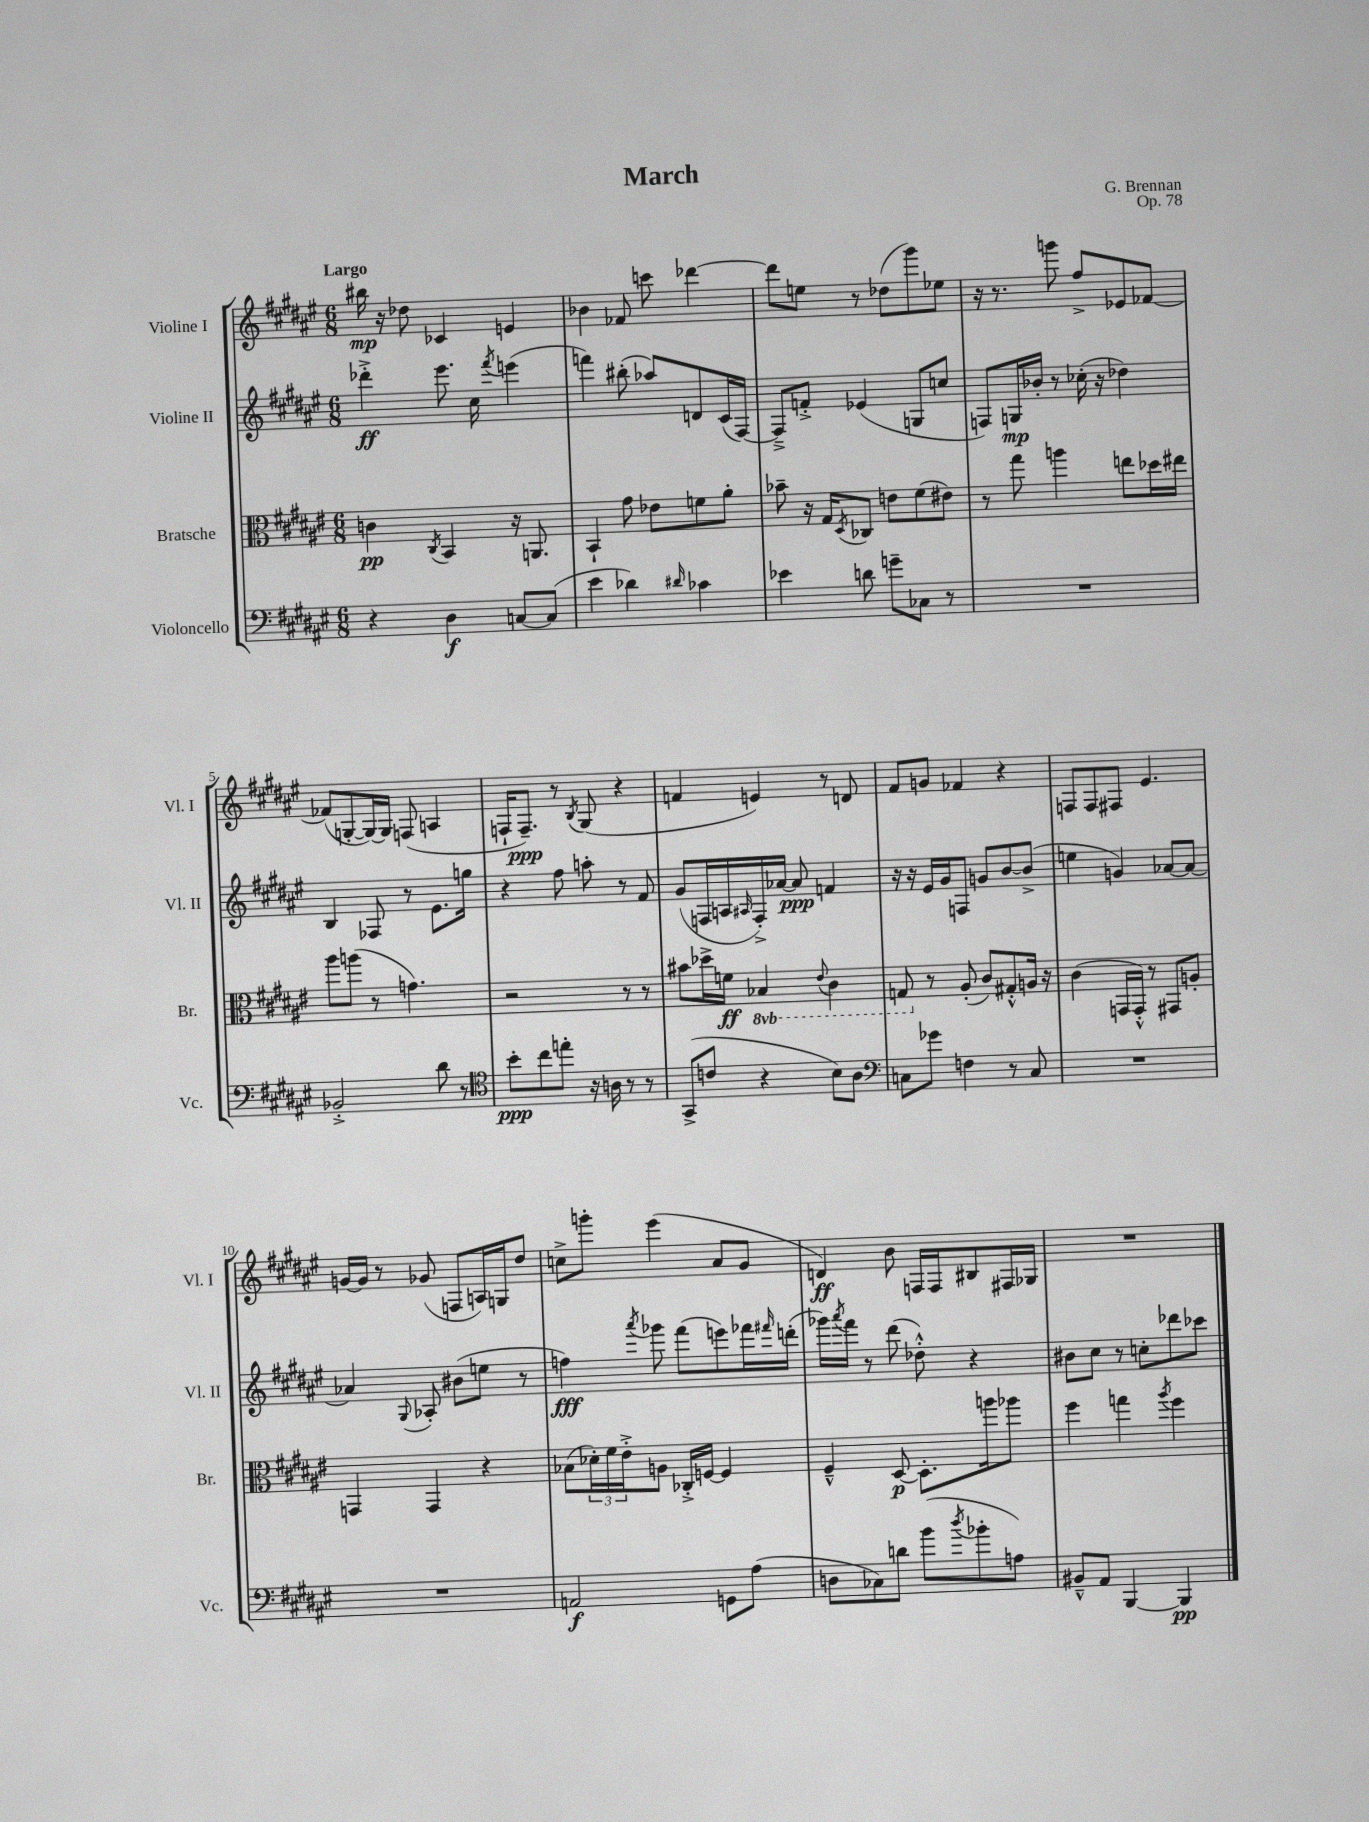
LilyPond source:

\header { title = "March" composer = "G. Brennan" opus = "Op. 78" }
<<
\new StaffGroup <<
\new Staff = "s0" \with { instrumentName = "Violine I" shortInstrumentName = "Vl. I" } {
    \clef treble \key fis \major \numericTimeSignature \time 6/8 \tempo "Largo"
    bis''16\mp r16 des''8 ces'4 e'4 |
    bes'4 fes'8 c'''8 des'''4~ |
    des'''8 e''8 r8 des''8( gis'''8) ees''8 |
    r16 r8. g'''8 fis''8-> ees'8 fes'8~ |
    fes'8( g8~-. g16~) g16 f8( a4 |
    f16-! f8.--\ppp) r8 \acciaccatura { b8 } gis8( r4 |
    f'4 e'4) r8 d'8 |
    fis'8 g'8 fes'4 r4 |
    f8 f8 fis8 eis'4. |
    g'16~ g'16 r8 ges'8( f8 a16) g16 dis''8 |
    c''8-> g'''8-. eis'''4( ais'8 gis'8 |
    d'4\ff) b'8 f16 f16 bis8 fis16 ges16 |
    R2. \bar "|." |
}
\new Staff = "s1" \with { instrumentName = "Violine II" shortInstrumentName = "Vl. II" } {
    \clef treble \key fis \major \numericTimeSignature \time 6/8
    des'''4-.->\ff eis'''8. cis''16 \acciaccatura { fis'''8 } e'''4( |
    f'''4) bis''8-.( aes''8) d'8 cis'16( fis16~) |
    fis8---> f'8-.-> ees'4( g8 c''8 |
    f8) g16\mp bes'16-. r8 ces''16-.( r16 des''4) |
    b4 fes8 r8 eis'8. g''16 |
    r4 fis''8 a''8-. r8 fis'8 |
    gis'8( f16 a16 \grace { ais16 } f16-.->) aes'16~ aes'8\ppp f'4 |
    r16 r16 eis'16 gis'16 f8 g'8 b'8~ b'8->( |
    e''4 g'4) aes'8~ aes'8~ |
    aes'4 \appoggiatura { gis8 } aes8-. bis'8( e''8 r8 |
    f''4\fff) \acciaccatura { ais'''8 } ges'''8 fis'''8( e'''8) fes'''16 \grace { fis'''16 } d'''16-.( |
    ges'''16) \acciaccatura { ais'''8 } fis'''16 r8 dis'''8( des''8-.-^) r4 |
    bis'8 cis''8 r8 c''8-. des'''8 ces'''8 \bar "|." |
}
\new Staff = "s2" \with { instrumentName = "Bratsche" shortInstrumentName = "Br." } {
    \clef alto \key fis \major \numericTimeSignature \time 6/8 \set Staff.ottavationMarkups = #ottavation-simple-ordinals
    c'4\pp \acciaccatura { cis8 } b,4 r16 a,8. |
    b,4-! gis'8 ees'8 f'8 ais'8-. |
    bes'8-- r16 gis16 \acciaccatura { dis8 } ces8 e'8 fis'8( eis'8) |
    r8 gis''8 a''4 e''8 des''16 eis''16 |
    ais''8 a''8( r8 g'4.) |
    r2 r8 r8 |
    bis'8 des''16-> f'16\ff \ottava #-1 bes,4 \appoggiatura { eis8 } cis4 |
    g,8 \ottava #0 r8 ais8-.( cis'8) gis!8-.-^ a16 r16 |
    cis'4( g,16 g,16-.-^) r8 gis,8 a8-. |
    g,4 g,4 r4 |
    bes8( \tuplet 3/2 { des'16-.) fis'16 eis'16-.-> } a8 ces16-.-> f16~ f4 |
    fis4---^ dis8~\p dis8.-. a''16 aes''8 |
    fis''4 g''4 \acciaccatura { ais''8 } fis''4 \bar "|." |
}
\new Staff = "s3" \with { instrumentName = "Violoncello" shortInstrumentName = "Vc." } {
    \clef bass \key fis \major \numericTimeSignature \time 6/8
    r4 dis4\f c8~ c8( |
    eis'4 des'4) \grace { dis'16 } ces'4 |
    ees'4 d'8 g'8-- ces8 r8 |
    R2. |
    bes,2-.-> dis'8 r8 |
    \clef tenor b'8-.\ppp cis''8 e''8-. r16 a16 r8 r8 |
    gis,8->( c'8 r4 b8) ais8 |
    \clef bass c8 ges'8 f4 r8 c8 |
    R2. |
    R2. |
    a,2\f g,8 ais8( |
    d8 ces8) d'8 b'8( \acciaccatura { dis''8 } bes'8-. a8) |
    bis,8---^ ais,8 b,,4~ b,,4\pp \bar "|." |
}
>>
>>
